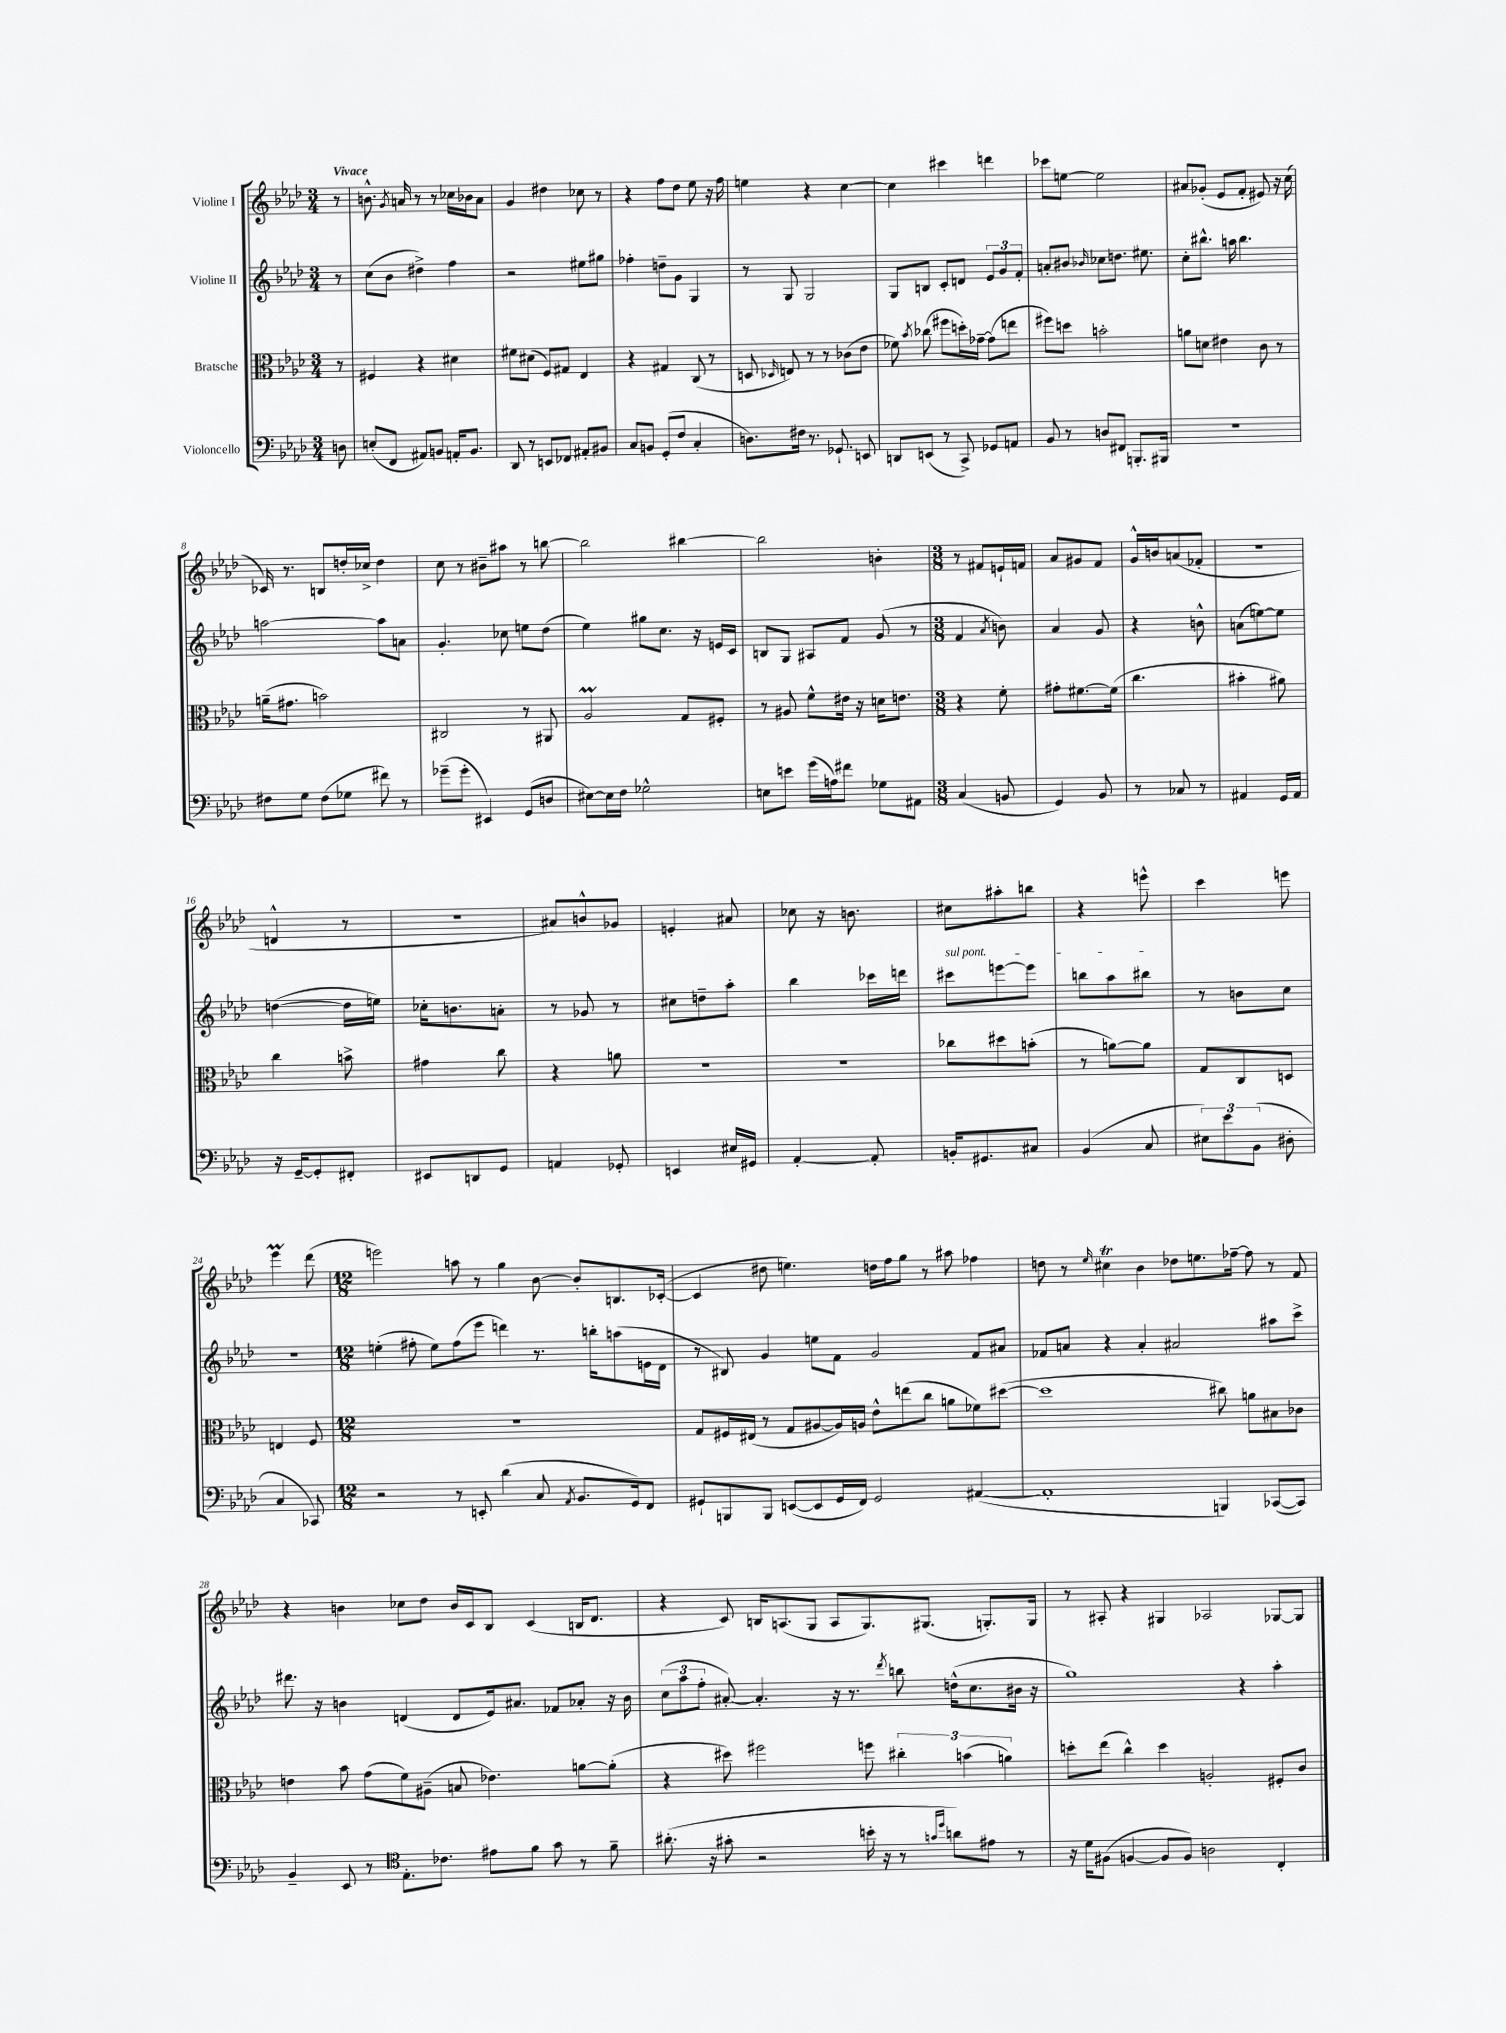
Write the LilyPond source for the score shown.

<<
\new StaffGroup <<
\new Staff = "s0" \with { instrumentName = "Violine I" } {
    \clef treble \key aes \major \numericTimeSignature \time 3/4 \partial 8 \tempo "Vivace"
    \autoBeamOff r8 |
    b'8.-^ \acciaccatura { g'8 } a'16 r8 r8 ces''16[ bes'16 a'8] |
    g'4 dis''4 ces''8 r8 |
    r4 f''8[ des''8] ees''8 r16 f''16 |
    e''4 r4 c''4~ |
    c''4 cis'''4 d'''4 |
    ces'''8[ e''8]~ e''2 |
    ais'8[ ges'8]-.( ees'8[ f'8]-. eis'8) r16 c''16( |
    ces'16) r8. b8[ d''16-. ces''16]-> d''4 |
    c''8 r8 bis'8[-- ais''8] r8 b''8~ |
    b''2 bis''4~ |
    bis''2 b'4-. |
    \numericTimeSignature \time 3/8 r8 fis'8[ e'16-! f'16] |
    aes'8[ gis'8 f'8] |
    g'16[-^ b'16 a'8( fes'8]-. |
    R4. |
    d'4-^ r8 |
    R4. |
    ais'8[) b'8-^ ges'8] |
    e'4-. ais'8 |
    ces''8 r16 b'8. |
    cis''8[ ais''8-. b''8] |
    r4 e'''8-^ |
    c'''4 e'''8 |
    ees'''4\prall des'''8( |
    \numericTimeSignature \time 12/8 e'''2) a''8 r8 g''4 bes'8~ bes'8[-. b8. ces'16]~-.( |
    ces'4 dis''8 e''4.) d''16[ f''16 g''8] r8 ais''8 fes''4 |
    d''8 r8 \grace { ees''16 } cis''4\trill bes'4 des''8[ e''8. fes''16]~-- fes''8 r8 f'8 |
    r4 b'4 ces''8[ des''8] b'16[ c'16 bes8] c'4( b16[ des'8.] |
    r4 c'8) b16[ a8.( g8] a8[ g8.) gis8.]( g8.[-.) g16] |
    r8 ais8-. r4 gis4 aes2 ges8[~ ges8] \bar "|." |
}
\new Staff = "s1" \with { instrumentName = "Violine II" } {
    \clef treble \key aes \major \numericTimeSignature \time 3/4 \partial 8
    \autoBeamOff r8 |
    c''8[( bes'8] dis''4->) f''4 |
    r2 eis''8[ gis''8] |
    fes''4-. d''8[-- g'8] g4 |
    r8 g8 g2 |
    g8[ b8] c'8[-. d'8] \tuplet 3/2 { ees'8[ g'8 f'8]-. } |
    a'8[-. bis'8] \grace { bes'16 } ces''8[ d''8.] eis''8. |
    c''8[-. bis''8.]-^ a''16 bis''4. |
    a''2~ a''8[ a'8] |
    g'4.-. ces''8 e''8[ des''8]( |
    ees''4) gis''8[ c''8.] r16 e'16[ c'16] |
    b8[ g8] ais8[ f'8] g'8( r8 |
    \numericTimeSignature \time 3/8 f'4 \acciaccatura { aes'8 } b'8) |
    aes'4 g'8 |
    r4 b'8-^ |
    a'8[( e''8~) e''8] |
    d''4~( d''16[ e''16]) |
    ces''16[-. b'8. a'8]-. |
    r8 ges'8 r8 |
    cis''8[ d''8-- aes''8]-. |
    bes''4 ces'''16[ d'''16] |
    \once \override TextSpanner.bound-details.left.text = \markup { \italic "sul pont." } cis'''8[\startTextSpan e'''8~ e'''8] |
    b''8[ aes''8 bis''8]\stopTextSpan |
    r8 b'8[ c''8] |
    R4. |
    \numericTimeSignature \time 12/8 e''4-.( fis''8-. e''8[) fis''8( ees'''8] d'''4) r8. b''16[-. a''8( e'16 des'16] |
    r8 bis8) g'4 e''8[ f'8] g'2 f'8[ ais'8] |
    fes'8[ a'8] r4 a'4-. ais'2 ais''8[ c'''8]-> |
    dis'''8. r16 b'4 d'4( d'8[ ees'16) ais'8.] fes'8[ aes'8]-. r16 b'16 |
    \tuplet 3/2 { c''8[( aes''8 f''8]-. } ais'8~-.) ais'4.-. r16 r8. \acciaccatura { des'''8 } b''8 d''16[-^( c''8. bis'16] r16 |
    g''1) r4 aes''4-. \bar "|." |
}
\new Staff = "s2" \with { instrumentName = "Bratsche" } {
    \clef alto \key aes \major \numericTimeSignature \time 3/4 \partial 8
    \autoBeamOff r8 |
    fis4 r4 dis'4 |
    fis'8[ dis'8]( f8[) gis8] ees4 |
    r4 gis4 c8( r8 |
    d8 \grace { des16 } e8) r8 r8 ces'8[( ees'8] |
    fes'8) \acciaccatura { bes'8 } ces''8( fis''8[ d''16-.) ges'16]~-- ges'8[( e''8] |
    fis''8[) d''8] b'2-. |
    a'8[ d'8] eis'4 c'8 r8 |
    a'16[--( gis'8.] b'2) |
    cis2 r8 ais,8 |
    aes2\prall g8[ fis8]-. |
    r8 ais8 f'8[-^ eis'16] r16 d'16[ e'8.] |
    \numericTimeSignature \time 3/8 r4 f'8-. |
    gis'8[-. fis'8.~ fis'16]( |
    c''4. |
    bis'4-. ais'8) |
    c''4 b'8-> |
    gis'4 c''8 |
    r4 a'8 |
    R4. |
    R4. |
    ces''8[ dis''8 b'8]-.( |
    r8 a'8[~) a'8] |
    g8[ c8 d8] |
    e4 f8 |
    \numericTimeSignature \time 12/8 R1. |
    g8[ fis16 eis16]( r8 g8[ ais8~ ais16) a16] ees'8[-^ e''8( c''8] a'8[ fes'8) dis''8]~( |
    dis''1 cis''8) a'8[ bis8 ces'8] |
    e'4 bes'8 g'8[( f'8) ais8]--( b8 ees'4.) a'8[~ a'8]-.( |
    r4 dis''8) fis''2 f''8 \tuplet 3/2 { cis''4-. b'4( a'4) } |
    d''8[-. ees''8]( c''4-^) d''4 a2-. fis8[-. c'8] \bar "|." |
}
\new Staff = "s3" \with { instrumentName = "Violoncello" } {
    \clef bass \key aes \major \numericTimeSignature \time 3/4 \partial 8
    \autoBeamOff d8 |
    e8[-.( f,8] ais,8[) b,8] a,16[-. b,8.] |
    des,8 r8 e,8[ fes,8] ais,8[-. bis,8] |
    c8[ b,8] g,8[-.( f8] c4-. |
    d8.[) fis16] r8. ges,8.-! e,8 |
    d,8[ e,8]( r8 c,8->) ges,8[ a,8] |
    bes,8 r8 d8[ fis,8] b,,8.[-. bis,,16] |
    R2. |
    fis8[ g8] fis8[( ges8] fis'8) r8 |
    ges'8[--( ges'8]-. eis,4) g,8[( d8] |
    eis8[~) eis16 f16] ges2-^ |
    e8[ e'8] g'16[( a16) fis'8] ges8[ ais,8] |
    \numericTimeSignature \time 3/8 c4( b,8 |
    g,4) bes,8 |
    r8 ces8 r8 |
    ais,4 g,16[ ais,16] |
    r16 g,16[~-- g,8-. fis,8]-. |
    eis,8[ d,8 g,8] |
    a,4 ges,8-. |
    e,4 eis16[ gis,16] |
    aes,4~-. aes,8-. |
    b,16[-. gis,8. cis8] |
    bes,4( c8 |
    \tuplet 3/2 { eis8[) ees'8 bes,8]( } dis8-. |
    c4 ces,8) |
    \numericTimeSignature \time 12/8 r2 r8 e,8-. des'4( c8 \acciaccatura { aes,8 } bes,8.[ g,16) f,8] |
    gis,8[-! b,,8 b,,8] e,8[~( e,8 gis,16 f,16]) gis,2 ais,4~( |
    ais,1-. b,,4) ces,8[~( ces,8]) |
    bes,4-- ees,8 r8 ees8.[-. ces'8.] eis'8[ f'8] g'8 r8 f'8-- |
    \clef tenor ais'8.-.( r16 gis'8-. r2 b'16-. r16 r8 \grace { g'16[ des''16] } a'8[) eis'8] r8 |
    r16 des'16[ fis8]( f4~ f8[ f8]) a2 c4-. \bar "|." |
}
>>
>>
